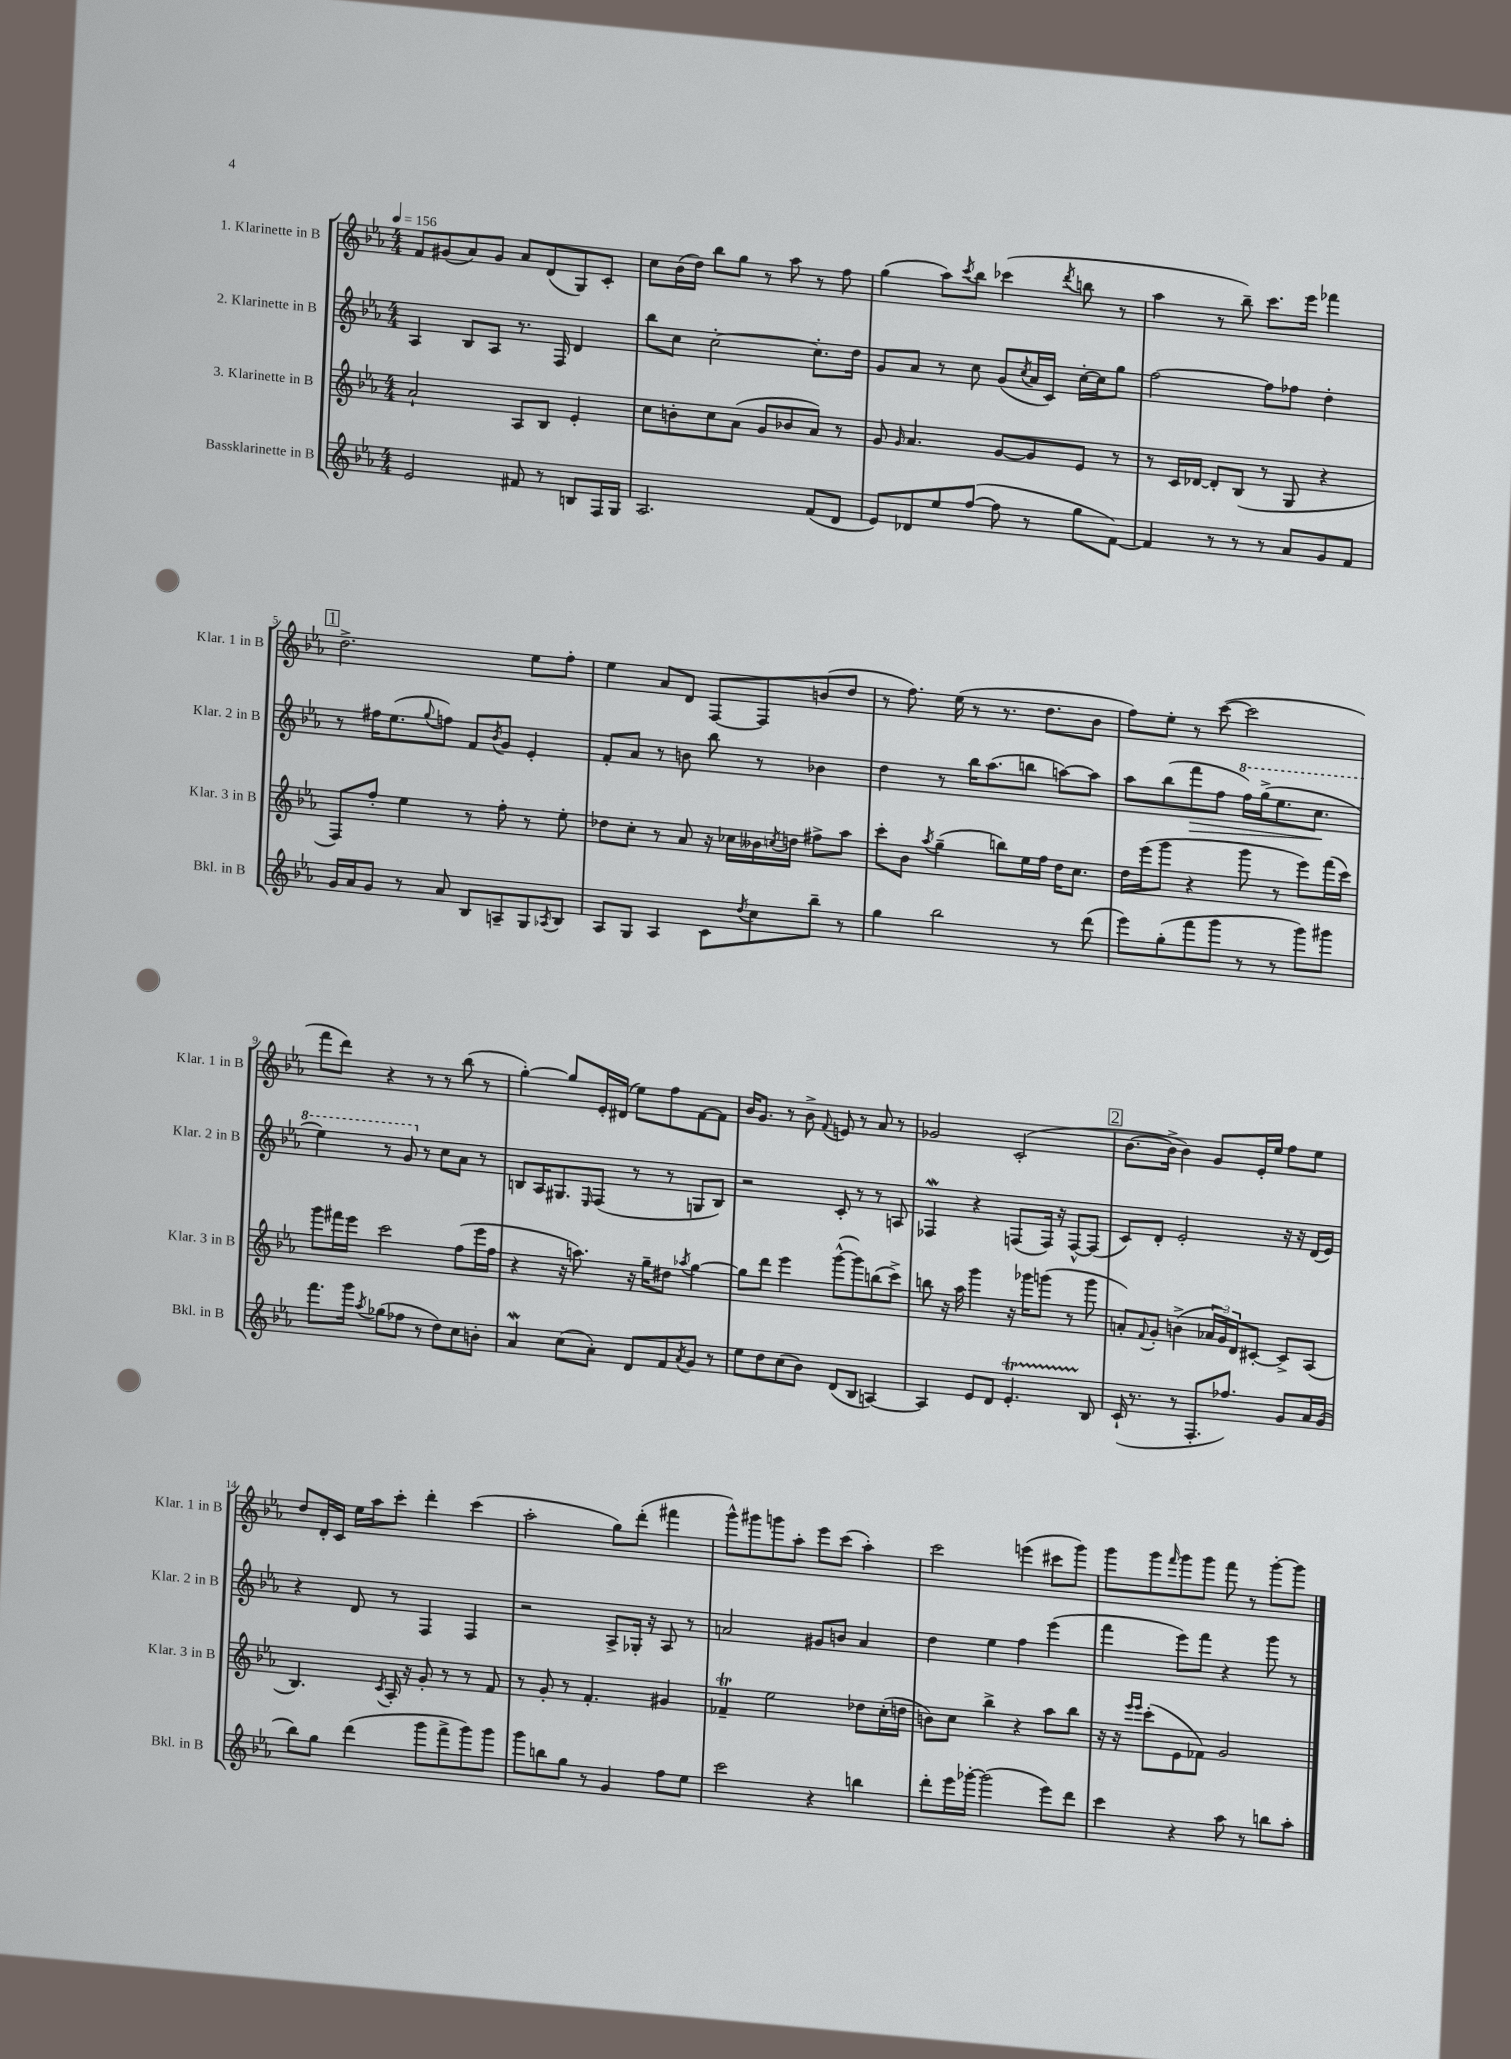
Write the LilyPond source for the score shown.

<<
\new StaffGroup <<
\new Staff = "s0" \with { instrumentName = "1. Klarinette in B" shortInstrumentName = "Klar. 1 in B" } {
    \clef treble \key ees \major \numericTimeSignature \time 4/4 \tempo 4 = 156
    f'8 gis'8( aes'8) gis'8 aes'8 d'8( g8) c'8-. |
    c''8 bes'16( d''16) bes''8 g''8 r8 aes''8 r8 f''8 |
    g''4( aes''8) \acciaccatura { c'''8 } bes''8 ces'''4( \acciaccatura { d'''8 } b''8 r8 |
    aes''4 r8 bes''8--) c'''8. ees'''16 fes'''4 |
    \mark \markup { \box "1" } d''2.-> ees''8 f''8-. |
    ees''4 aes'8 d'8 f8~ f8 b'8( d''8 |
    r8 f''8.) ees''16( r8 r8. d''8. bes'8 |
    f''8) ees''8-. r8 c'''8~( c'''2 |
    f'''8 d'''8) r4 r8 r8 bes''8( r8 |
    g''4~-.) g''8 ees'16-. dis'16( ees''8) f''8 f'8~ f'8 |
    bes'16 g'8. r8 bes'8-> \appoggiatura { f'8 } e'8 r8 aes'8 r8 |
    ges'2 c'2-.( |
    \mark \markup { \box "2" } bes'8.~ bes'16-> bes'4) g'8 ees'16-. ees''16 f''8 ees''8 |
    d''8 d'16-. c'16 ees''16 aes''16 c'''8-. d'''4-. c'''4( |
    aes''2-. g''8) d'''8-.( fis'''4 |
    g'''8-^) gis'''8 g'''8 aes''8-. ees'''8 c'''8( aes''4-.) |
    c'''2 e'''4( cis'''8 g'''8) |
    g'''8 g'''8 \grace { f'''16 } g'''8 g'''8 f'''8 r8 g'''8~-. g'''8 \bar "|." |
}
\new Staff = "s1" \with { instrumentName = "2. Klarinette in B" shortInstrumentName = "Klar. 2 in B" } {
    \clef treble \key ees \major \numericTimeSignature \time 4/4
    aes4 bes8 aes8 r8. f16 d'4 |
    bes''8 c''8 c''2~-. c''8.-. d''16 |
    g'8 aes'8 r8 c''8 g'8( \acciaccatura { c''8 } aes'16 c'16) c''16~-. c''16 g''8 |
    f''2~ f''8 fes''8 d''4-. |
    \mark \markup { \box "1" } r8 fis''16 ees''8.( \appoggiatura { g''8 } f''8) f'8 \acciaccatura { bes'8 } g'8 ees'4-. |
    f'8-. aes'8 r8 b'8 bes''8 r8 bes'4 |
    d''4 r8 bes''16 aes''8.( b''8 a''8~) a''8 |
    aes''8 bes''8( f'''8\> f''8 \ottava #1 f'''16) g'''16->( ees'''8. c'''8.\! |
    ees'''4) r8 g''8 \ottava #0 r8 c''8 aes'8 r8 |
    b8 aes16 gis8. \grace { ees16 } f8( r8 r8 g8 b8) |
    r2 c'8-. r8 r8 a8 |
    fes4\mordent r4 f8( f16) r16 f8~-^ f8( |
    \mark \markup { \box "2" } c'8) d'8-. ees'2-. r16 r16 d'16( ees'16) |
    r4 d'8 r8 f4 f4 |
    r2 aes8-> ges16-. r16 aes8 r8 |
    a'2 gis'8 b'8 a'4 |
    d''4 ees''4 f''4 ees'''4( |
    f'''4 ees'''8) f'''8 r4 g'''8 r8 \bar "|." |
}
\new Staff = "s2" \with { instrumentName = "3. Klarinette in B" shortInstrumentName = "Klar. 3 in B" } {
    \clef treble \key ees \major \numericTimeSignature \time 4/4
    aes'2-! aes8 bes8 ees'4-. |
    c''8 b'8-. c''8 aes'8( g'8 bes'8 aes'8) r8 |
    g'8 \grace { g'16 } aes'4. g'8~ g'8 ees'8 r8 |
    r8 c'16 des'16~ des'8-. bes8( r8 g8 r4 |
    \mark \markup { \box "1" } f8) f''8-. ees''4 r8 f''8-. r8 ees''8-. |
    des''8 c''8-. r8 aes'8 r16 ces''16 beses'16 \acciaccatura { c''8 } d''16 fis''8-> aes''8 |
    c'''8-. bes'8 \acciaccatura { aes''8 } g''4--( b''8) ees''16 f''16 d''16 c''8. |
    d''16 ees'''16( g'''8 r4 g'''8 r8 ees'''8) f'''16( c'''16) |
    g'''8 fis'''16 ees'''16 c'''2 f''8( ees'''16 f''16 |
    r4 r16 a''8.) r16 g''16-- dis''8 \acciaccatura { aes''8 } g''4~ |
    g''8 d'''8 ees'''4 g'''8~-^( g'''8) b''8( c'''8->) |
    b''8 r16 aes''16 g'''4 r16 ges'''16 g'''8( r8 g'''8 |
    \mark \markup { \box "2" } a'8-.) \appoggiatura { f'8 } g'8-. b'4->( \tuplet 3/2 { aes'16 g'16) d'16 } cis'8~-. cis'8-> aes8( |
    bes4.) \acciaccatura { c'8 } aes16-. r16 g'8-. r8 r8 f'8 |
    r8 g'8-. r8 f'4.-. gis'4 |
    fes'4--\trill ees''2 des''8 c''16-.( d''16 |
    b'8) c''8 bes''4-> r4 aes''8 bes''8 |
    r16 r16 \grace { ees'''16 ees'''16 } c'''8-.( ees'8 fes'8) g'2 \bar "|." |
}
\new Staff = "s3" \with { instrumentName = "Bassklarinette in B" shortInstrumentName = "Bkl. in B" } {
    \clef treble \key ees \major \numericTimeSignature \time 4/4
    ees'2 fis'8 r8 b8 f16 g16 |
    aes2. f'8( d'8 |
    ees'8) des'8 ees''8 f''8~( f''8 r8 g''8 f'8~) |
    f'4 r8 r8 r8 aes'8 g'8 f'8 |
    \mark \markup { \box "1" } g'16 aes'16 g'8 r8 aes'8 bes8 a8-- g8 \acciaccatura { aes8 } bes8 |
    aes8 g8 aes4 c'8 \acciaccatura { d''8 } c''8 bes''8-- r8 |
    g''4 bes''2 r8 d'''8( |
    ees'''8) g''8-.( f'''8 g'''8 r8 r8 g'''8) gis'''8 |
    f'''8. g'''16 \acciaccatura { aes''8 } ges''8( fes''8 r8 d''8) c''8 b'8-. |
    aes'4\mordent c''8( aes'8-.) d'8 f'8 \acciaccatura { aes'8 } g'8 r8 |
    ees''8 d''8 c''8( bes'8) d'8( bes8 a4~) |
    a4 ees'8 d'8 ees'4.-.\startTrillSpan bes8\stopTrillSpan |
    \mark \markup { \box "2" } c'16-!( r8. r8 f8.-. fes''8.) g'8 aes'16 g'16( |
    bes''8) g''8 d'''4( g'''8 f'''8-> g'''8) g'''8 |
    g'''8 b''8 g''8 r8 g'4 f''8 ees''8 |
    c'''2 r4 b''4 |
    d'''8-. ees'''16 ges'''16~-. ges'''2( ees'''8) d'''8 |
    c'''4 r4 aes''8 r8 b''8 aes''8-. \bar "|." |
}
>>
>>
